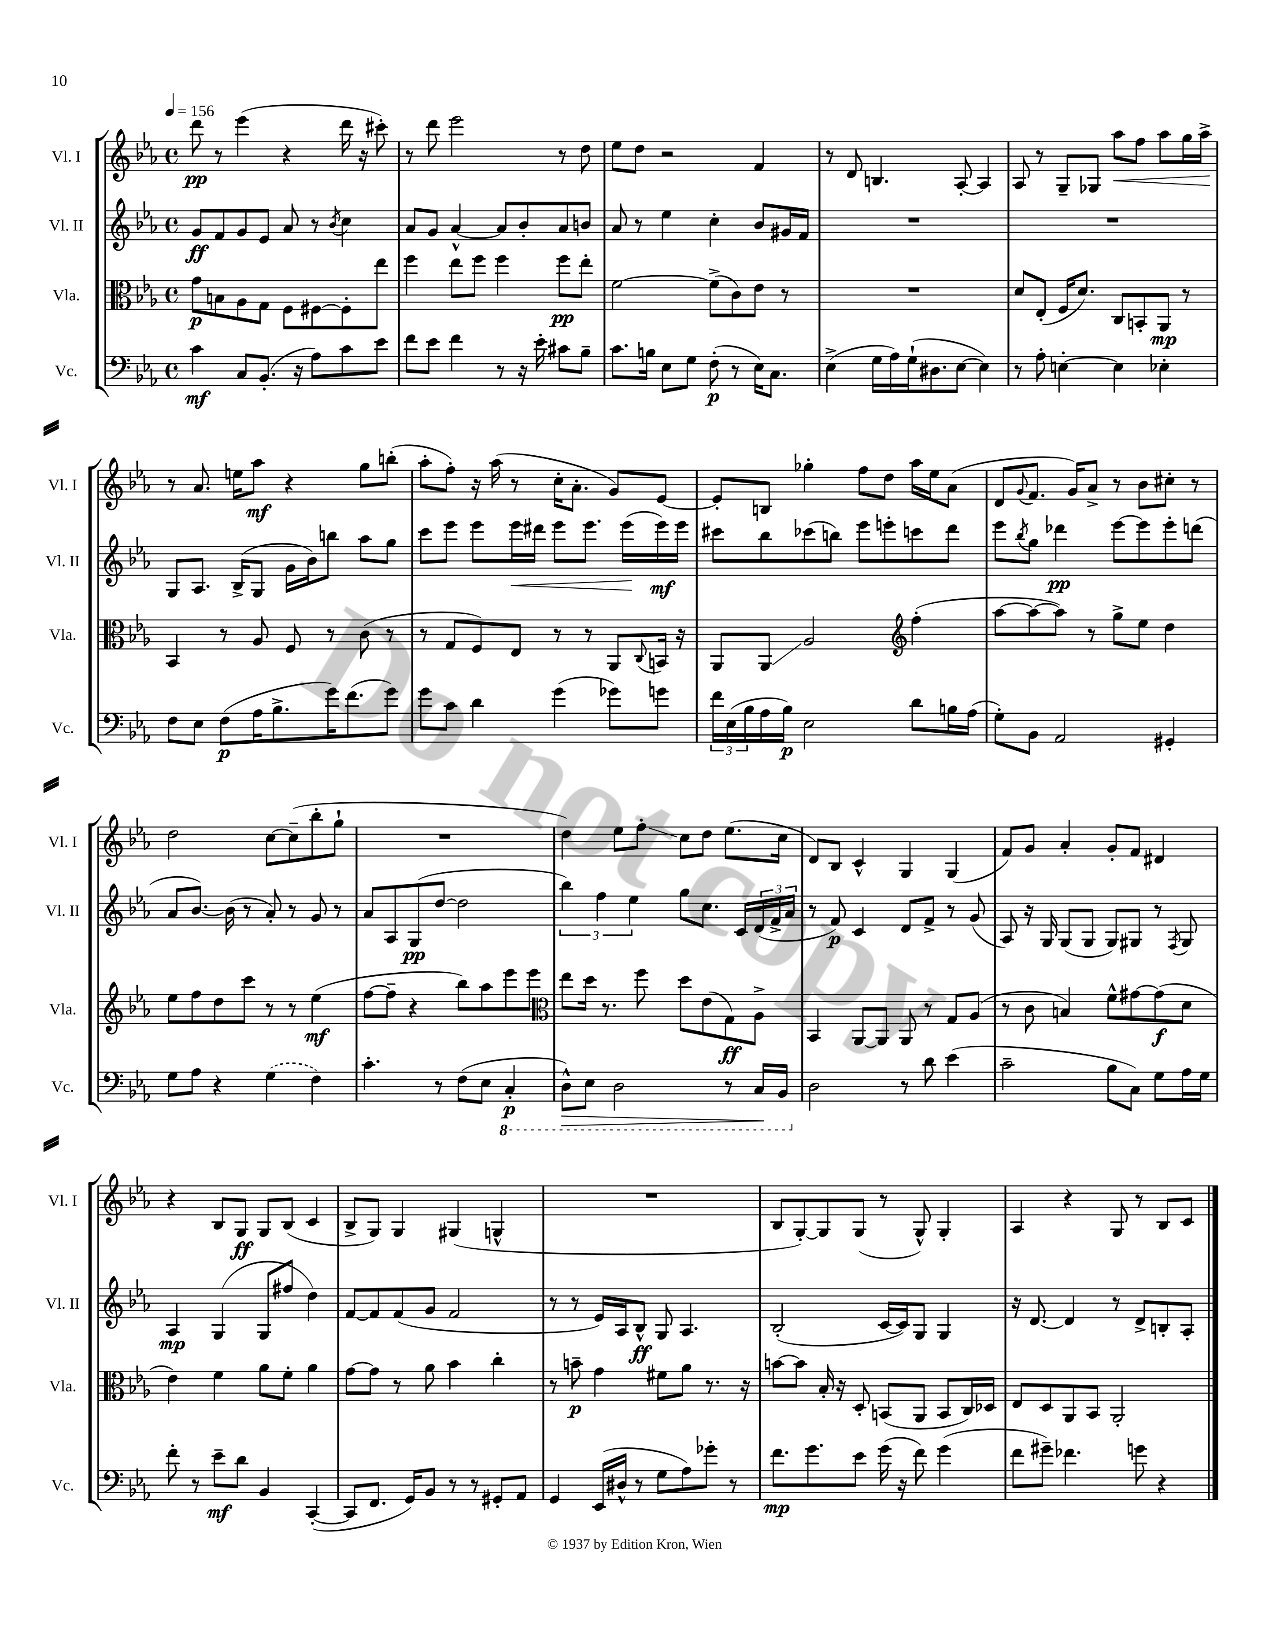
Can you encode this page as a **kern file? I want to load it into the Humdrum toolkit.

**kern	**kern	**kern	**kern
*staff4	*staff3	*staff2	*staff1
*clefF4	*clefC3	*clefG2	*clefG2
*k[b-e-a-]	*k[b-e-a-]	*k[b-e-a-]	*k[b-e-a-]
*M4/4	*M4/4	*M4/4	*M4/4
*met(c)	*met(c)	*met(c)	*met(c)
*MM156	*MM156	*MM156	*MM156
4c	8g	8g	8ddd
.	8B	8f	8r
8C	8A-	8g	(4eee-
(8.BB-'	8G	8e-	.
.	8F	8a-	4r
16r	.	.	.
8A-)	[8F#	8r	.
.	.	8qb-	.
8c	8F#']	4cc	16ddd
.	.	.	16r
8e-	8ee-	.	8ccc#')
=	=	=	=
8f	4ff	8a-	8r
8e-	.	8g	8ddd
4f	8ee-	[4a-^^	2eee-
.	8ff	.	.
8r	4ff	8a-]	.
16r	.	8b-'	.
16e-'	.	.	.
8c#	8ff	8a-	8r
8B-~	8ee-'	8b	8dd
=	=	=	=
8.c	[2f	8a-	8ee-
.	.	8r	8dd
16B	.	.	.
8E-	.	4ee-	2r
8G	.	.	.
(8F'	(8f^]	4cc'	.
8r	8c)	.	.
16E-)	8e-	8b-	4f
8.C	.	.	.
.	8r	16g#	.
.	.	16f	.
=	=	=	=
(4E-^	1r	1r	8r
.	.	.	8d
16G	.	.	4.B
16A-)	.	.	.
(16G`	.	.	.
8.D#	.	.	.
[8E-	.	.	[8A-'
4E-])	.	.	4A-]
=	=	=	=
8r	8d	1r	8A-
8A-'	(8E-'	.	8r
[4E'	16F	.	8G~
.	8.d)	.	.
.	.	.	8G-
4E]	8C	.	8aa-
.	8BB'	.	8ff
4E-'	8AA-	.	8aa-
.	8r	.	16gg
.	.	.	16aa-^
=	=	=	=
8F	4BB-	8G	8r
8E-	.	8.A-	8.a-
(8F	8r	.	.
.	.	(16B-^	16ee
16A-	8A-	8G	8aa-
8.B-^	.	.	.
.	8F	16g	4r
.	.	16b-)	.
16g)	8r	8bb	.
(8.f	.	.	.
.	(8c	8aa-	8gg
8g)	8r	8gg	(8bb'
=	=	=	=
8g	8r	8ccc	8aa-'
8c	8G	8eee-	8ff')
4d	8F)	8eee-	16r
.	.	.	(16aa-
.	8E-	16eee-	8r
.	.	16ddd#	.
(4g	8r	8eee-	16cc'
.	.	.	8.a-'
.	8r	8.eee-	.
8g-)	8AA-	.	8g)
.	.	(16eee-	.
.	8qqC	.	.
8g	16BB	16eee-)	[8e-
.	16r	16eee-	.
=	=	=	=
24f	8AA-	8ccc#	8e-']
(24E-	.	.	.
24B-	.	.	.
16A-	8AA-	8bb-	8B
16B-)	.	.	.
2E-	2A-	(8ccc-	4gg-'
.	.	8bb)	.
.	.	8eee-	8ff
.	.	8eee'	8dd
*	*clefG2	*	*
8d	(4ff'	8ccc	16aa-
.	.	.	16ee-
16B	.	8ddd	(8a-
(16A-	.	.	.
=	=	=	=
8G')	[8aa-	8eee-	8d
.	.	8qbb-	8qqg
8BB-	8aa-_	8gg	8.f
2AA-	8aa-])	4ddd-	.
.	.	.	16g)
.	8r	.	8a-^
.	8gg^	[8eee-	8r
.	8ee-	8eee-]	8b-
4GG#'	4dd	8eee-'	8cc#'
.	.	(8ddd	8r
=	=	=	=
8G	8ee-	8a-	2dd
8A-	8ff	[8.b-)	.
4r	8dd	.	.
.	.	(16b-]	.
.	8ccc	8r	.
(4G	8r	8a-')	[8cc
.	8r	8r	(8cc~]
4F)	(4ee-	8g	8bb-'
.	.	8r	8gg`
=	=	=	=
4.c'	[8ff	8a-	1r
.	8ff~]	8A-	.
.	4r	(8G	.
8r	.	[8dd	.
(8F	8bb-)	2dd]	.
8E-	8aa-	.	.
4CC'	8eee-	.	.
.	8eee-	.	.
=	=	=	=
*	*clefC3	*	*
8DD^^)	8ee-	6bb-)	4dd)
8EE-	16dd	.	.
.	.	6ff	.
.	8.r	.	.
2DD	.	.	8ee-
.	.	6ee-	.
.	8ff	.	8ff'
.	8dd	8gg	8cc
.	(8e-	8.cc	8dd
8r	8G)	.	(8.ee-
.	.	16c	.
16CC	8A-^	(24d	.
.	.	24f^	.
16BBB-	.	.	16cc
.	.	24a-	.
=	=	=	=
2D	4BB-	8r	8d)
.	.	8f)	8B-
.	[8AA-	4c	4c^^
.	8AA-]	.	.
8r	8AA-	8d	4G
8d	8r	8f^	.
(4e-	8G	8r	(4G
.	(8A-	(8g	.
=	=	=	=
2c~	8r	8A-)	8f)
.	8c	16r	8g
.	.	16G	.
.	4B)	(8G	4a-'
.	.	8G	.
8B-	8f^^	8G)	8g'
8C)	[8g#	8G#	8f
8G	(8g#]	8r	4d#
.	.	8qF	.
16A-	8d	8G#	.
16G	.	.	.
=	=	=	=
8f'	4e-)	4A-	4r
8r	.	.	.
8e-~	4f	(4G	8B-
8d	.	.	8G
4BB-	8a-	8G	8G
.	8f'	8ff#	(8B-
([4CC'	4a-	4dd)	4c
=	=	=	=
8CC]	[8g	[8f	8B-^
8.FF	8g]	8f]	8G)
.	8r	(8f	4G
16GG)	.	.	.
8BB-	8a-	8g	.
8r	4b-	2f	(4G#
8r	.	.	.
8GG#'	4cc'	.	4G^^
8AA-	.	.	.
=	=	=	=
4GG	8r	8r	1r
.	8b~	8r	.
(16EE-	4g	16e-)	.
16D#^^	.	16A-	.
8r	.	8B-^^	.
8G	8f#	8G	.
8A-)	8a-	4.A-	.
8g-'	8.r	.	.
8r	.	.	.
.	16r	.	.
=	=	=	=
8.f	[8b	(2B-'	8B-
.	8b]	.	[8G')
8.g	.	.	.
.	16B-'	.	8G]
.	16r	.	.
8e-	8D'	.	(8G
(16g	(8BB	[16c	8r
16r	.	16c])	.
8f)	8AA-	8G	8G^^)
(4g	8BB	4G	4G'
.	16C)	.	.
.	16D-	.	.
=	=	=	=
8f	8E-	16r	4A-
.	.	[8.d	.
8g#~)	8D	.	.
4.f-	8AA-	4d]	4r
.	8BB-	.	.
.	2AA-'	8r	8G
8g	.	8d^	8r
4r	.	8B'	8B-
.	.	8A-'	8c
==	==	==	==
*-	*-	*-	*-
